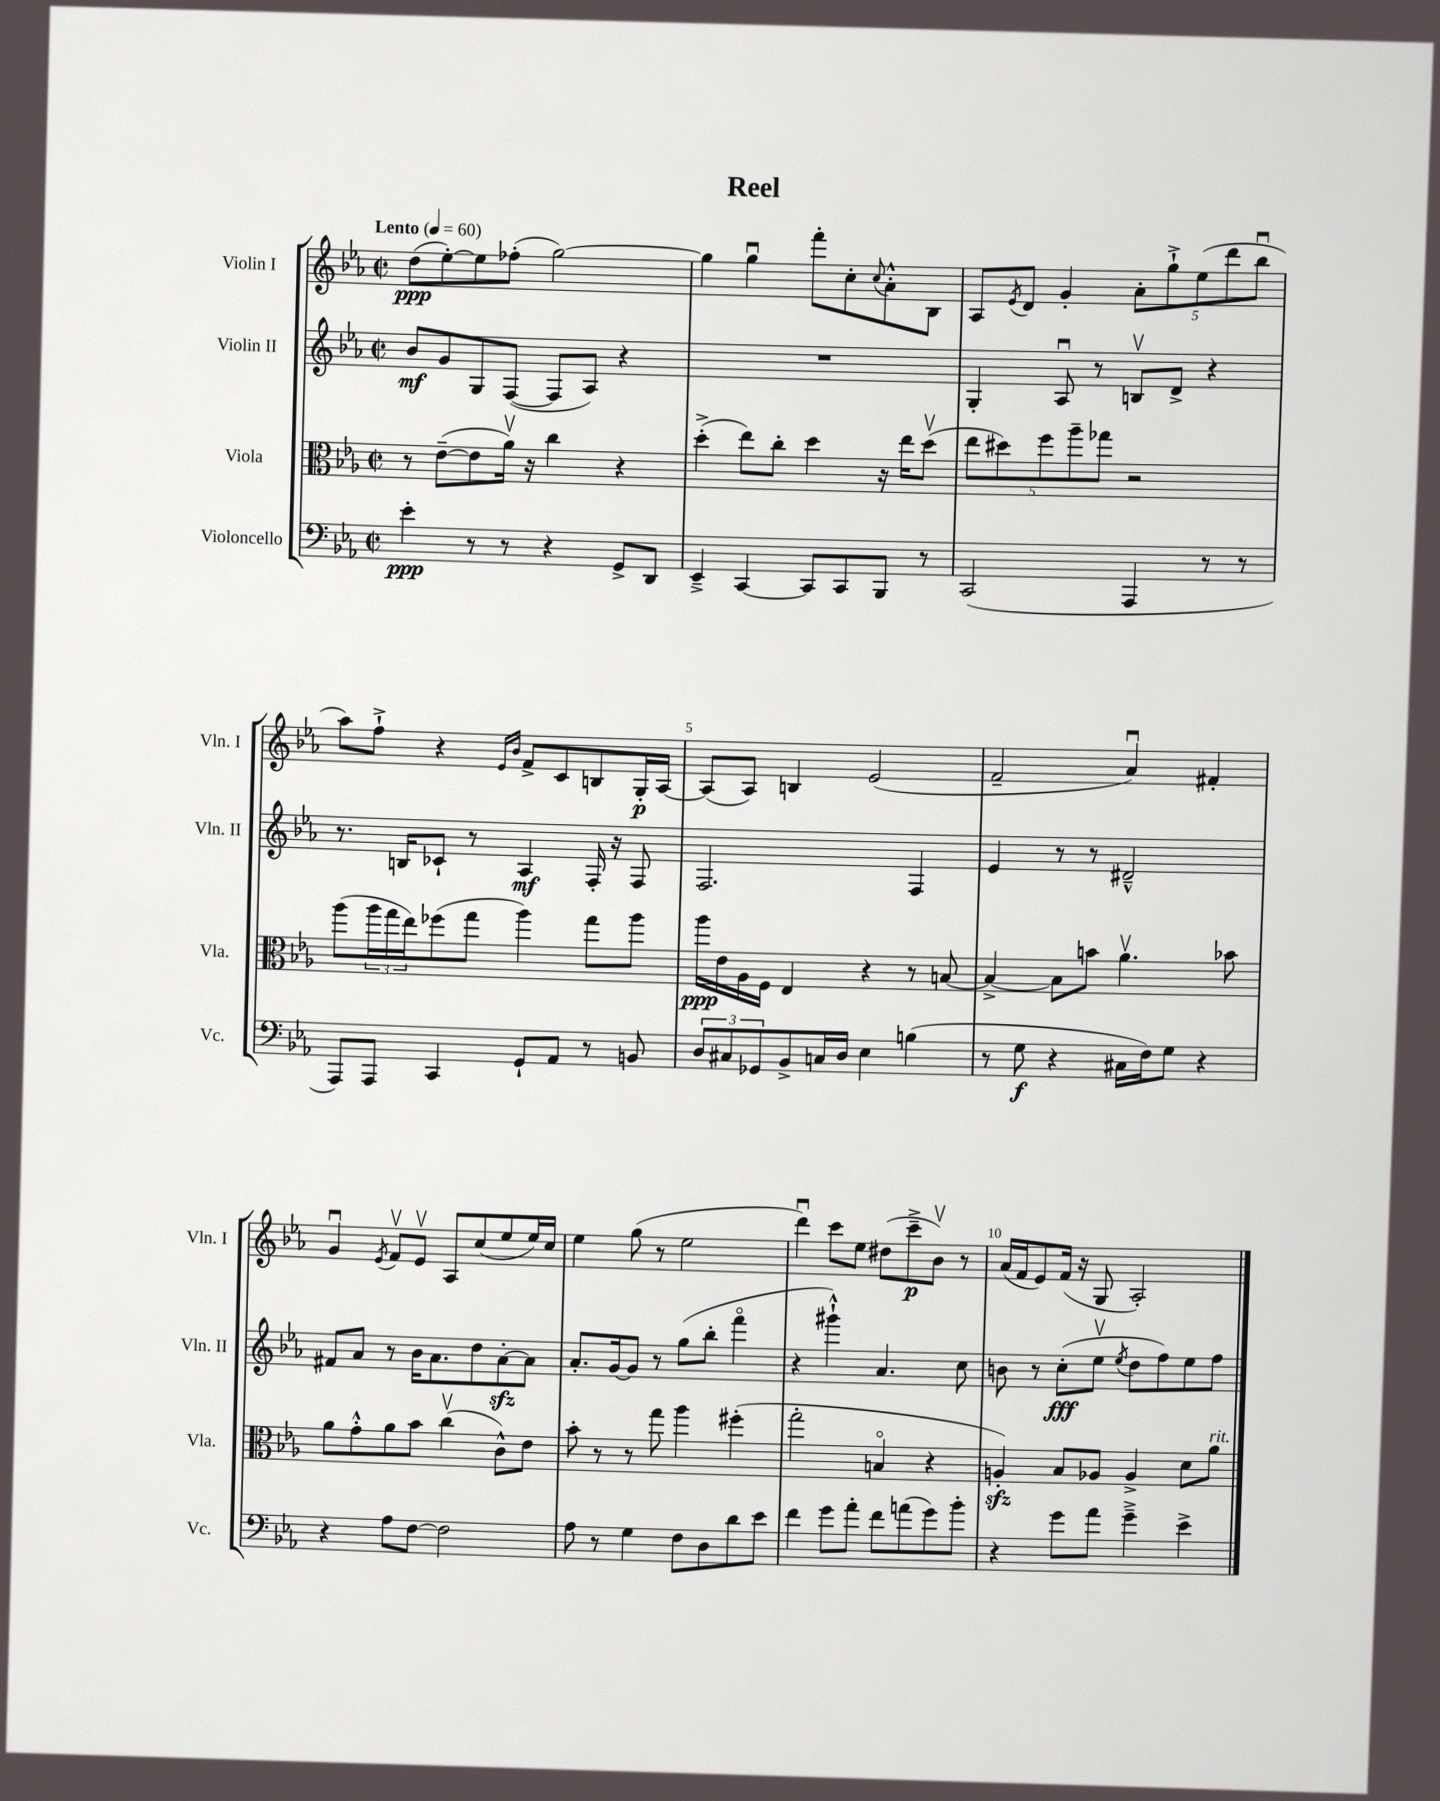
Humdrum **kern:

**kern	**dynam	**kern	**dynam	**kern	**dynam	**kern	**dynam
*part4	*part4	*part3	*part3	*part2	*part2	*part1	*part1
*staff4	*staff4	*staff3	*staff3	*staff2	*staff2	*staff1	*staff1
*I"Violoncello	*	*I"Viola	*	*I"Violin II	*	*I"Violin I	*
*I'Vc.	*	*I'Vla.	*	*I'Vln. II	*	*I'Vln. I	*
*clefF4	*	*clefC3	*	*clefG2	*	*clefG2	*
*k[b-e-a-]	*	*k[b-e-a-]	*	*k[b-e-a-]	*	*k[b-e-a-]	*
*M2/2	*	*M2/2	*	*M2/2	*	*M2/2	*
*met(c|)	*	*met(c|)	*	*met(c|)	*	*met(c|)	*
*MM60	*	*MM60	*	*MM60	*	*MM60	*
=1	=1	=1	=1	=1	=1	=1	=1
!	!	!	!	!	!	!LO:TX:a:B:t=Lento	!
4e-'\	ppp	8r	.	8b-/L	mf	(8dd\L	ppp
.	.	([8e-~\L	.	8g/	.	[8ee-'\)	.
8r	.	8e-\]	.	8G/	.	8ee-\]	.
8r	.	16a-v\Jk)	.	([8F/J	.	(8ff-X'\J	.
.	.	16r	.	.	.	.	.
4r	.	4cc\	.	8F/L]	.	[2gg\)	.
.	.	.	.	8A-/J)	.	.	.
8GG^/L	.	4r	.	4r	.	.	.
8DD/J	.	.	.	.	.	.	.
=2	=2	=2	=2	=2	=2	=2	=2
4EE-~^/	.	(4dd'^\	.	1r	.	4gg\]	.
[4CC/	.	8ee-\L)	.	.	.	4ggu\	.
.	.	8cc'\J	.	.	.	.	.
8CC/L]	.	4dd\	.	.	.	8fff'\L	.
8CC/	.	.	.	.	.	8cc'\	.
.	.	.	.	.	.	8qqcc/	.
8BBB-/J	.	16r	.	.	.	8a-'^^\	.
.	.	16ee-\KL	.	.	.	.	.
8r	.	(8ddv\J	.	.	.	8B-\J	.
=3	=3	=3	=3	=3	=3	=3	=3
(2CC/	.	10ee-\L	.	4G'/	.	8A-/L	.
.	.	10dd#X\)	.	.	.	.	.
.	.	.	.	.	.	8qe-/	.
.	.	.	.	.	.	8d/J	.
.	.	10ff\	.	.	.	.	.
.	.	.	.	8A-u/	.	4g'/	.
.	.	10aa-~\	.	.	.	.	.
.	.	.	.	8r	.	.	.
.	.	10gg-X\J	.	.	.	.	.
4AAA-/	.	2r	.	8Bnv/L	.	10a-'\L	.
.	.	.	.	.	.	10gg`^\	.
.	.	.	.	8d^/J	.	.	.
.	.	.	.	.	.	(10ee-\	.
8r	.	.	.	4r	.	.	.
.	.	.	.	.	.	10ddd\	.
8r	.	.	.	.	.	.	.
.	.	.	.	.	.	10bb-u\J	.
!!LO:LB:g=z
=4	=4	=4	=4	=4	=4	=4	=4
8AAA-/L)	.	(8aa-\L	.	8.r	.	8aa-\L)	.
8AAA-/J	.	24aa-\L	.	.	.	8ff`^\J	.
.	.	24gg\	.	.	.	.	.
.	.	.	.	16Bn/KL	.	.	.
.	.	24ee-\J)	.	.	.	.	.
4CC/	.	(8ff-X\	.	8c-X`/J	.	4r	.
.	.	8gg\J	.	8r	.	.	.
.	.	.	.	.	.	16qqe-/LL	.
.	.	.	.	.	.	16qqb-/JJ	.
8GG`/L	.	4aa-\)	.	4A-/	mf	8f^/L	.
8AA-/J	.	.	.	.	.	8c/	.
8r	.	8gg\L	.	16F'/	.	8Bn/	.
.	.	.	.	16r	.	.	.
8BBn/	.	8aa-\J	.	8F/	.	16G'/L	p
.	.	.	.	.	.	[16A-/JJ	.
=5	=5	=5	=5	=5	=5	=5	=5
12D/L	.	16aa-\LL	ppp	2.F/	.	(8A-/L]	.
.	.	16e-\	.	.	.	.	.
12C#X/	.	.	.	.	.	.	.
.	.	16A-\	.	.	.	8A-/J)	.
12GG-X/	.	.	.	.	.	.	.
.	.	16F\JJ	.	.	.	.	.
8BB-^/	.	4E-/	.	.	.	4Bn/	.
16Cn/L	.	.	.	.	.	.	.
16D/JJ	.	.	.	.	.	.	.
4E-\	.	4r	.	.	.	(2e-/	.
(4Bn\	.	8r	.	4F/	.	.	.
.	.	[8Bn/	.	.	.	.	.
=6	=6	=6	=6	=6	=6	=6	=6
8r	.	4B^/_	.	4e-/	.	2f~/	.
8G\	f	.	.	.	.	.	.
4r	.	8B\L]	.	8r	.	.	.
.	.	8bn\J	.	8r	.	.	.
16C#X\LL	.	4.a-v\	.	2d#X~^^/	.	4a-u/)	.
16F\J)	.	.	.	.	.	.	.
8G\J	.	.	.	.	.	.	.
4r	.	.	.	.	.	4f#X'/	.
.	.	8b-X\	.	.	.	.	.
!!LO:LB:g=z
=7	=7	=7	=7	=7	=7	=7	=7
4r	.	8a-\L	.	8f#X/L	.	4gu/	.
.	.	8g'^^\	.	8a-/J	.	.	.
.	.	.	.	.	.	8qe-/	.
8A-\L	.	8a-\	.	8r	.	8fv/L	.
[8F\J	.	8b-\J	.	16b-\KL	.	8e-v/J	.
.	.	.	.	8.a-\	.	.	.
2F\]	.	(4ccv\	.	.	.	8A-/L	.
.	.	.	.	8dd\	.	(8cc/	.
.	.	8c^^\L)	.	[8a-zz'\	.	8ee-/	.
.	.	8e-\J	.	8a-\J]	.	16ee-/L)	.
.	.	.	.	.	.	16cc/JJ	.
=8	=8	=8	=8	=8	=8	=8	=8
8A-\	.	8b-'\	.	8.a-'/L	.	4ee-\	.
8r	.	8r	.	.	.	.	.
.	.	.	.	[16g/k	.	.	.
4G\	.	8r	.	8g/J]	.	(8gg\	.
.	.	8gg\	.	8r	.	8r	.
8F\L	.	4aa-\	.	(8gg\L	.	2ee-\	.
8D\	.	.	.	8bb-'\J	.	.	.
8d\	.	(4ff#X'\	.	4fff\	.	.	.
8e-\J	.	.	.	.	.	.	.
=9	=9	=9	=9	=9	=9	=9	=9
4f\	.	2gg'\	.	4r	.	4dddu\)	.
8g\L	.	.	.	4ggg#X`^^\)	.	8ccc\L	.
8a-'\J	.	.	.	.	.	8ee-\J	.
8f\L	.	4Bn/	.	4.a-/	.	(8dd#X\L	.
(8an\	.	.	.	.	.	8ccc~^\	p
8g\)	.	4r	.	.	.	8b-v\J)	.
8b-'\J	.	.	.	8cc\	.	8r	.
=10	=10	=10	=10	=10	=10	=10	=10
4r	.	4Anzz'/)	.	8bn\	.	(16a-/LL	.
.	.	.	.	.	.	16f/J	.
.	.	.	.	8r	.	8e-/)	.
8g\L	.	8B-/L	.	(8cc'\L	fff	(16f/Jk	.
.	.	.	.	.	.	16r	.
8a-\J	.	8A-X/J	.	8ee-v\J	.	8G/	.
.	.	.	.	8qee-/	.	.	.
4g~^\	.	4A-^/	.	8dd\L	.	2A-'/)	.
.	.	.	.	8ff\)	.	.	.
4e-^\	.	8d\L	.	8ee-\	.	.	.
!	!	!LO:TX:a:i:t=rit.	!	!	!	!	!
.	.	8a-\J	.	8ff\J	.	.	.
==	==	==	==	==	==	==	==
*-	*-	*-	*-	*-	*-	*-	*-
